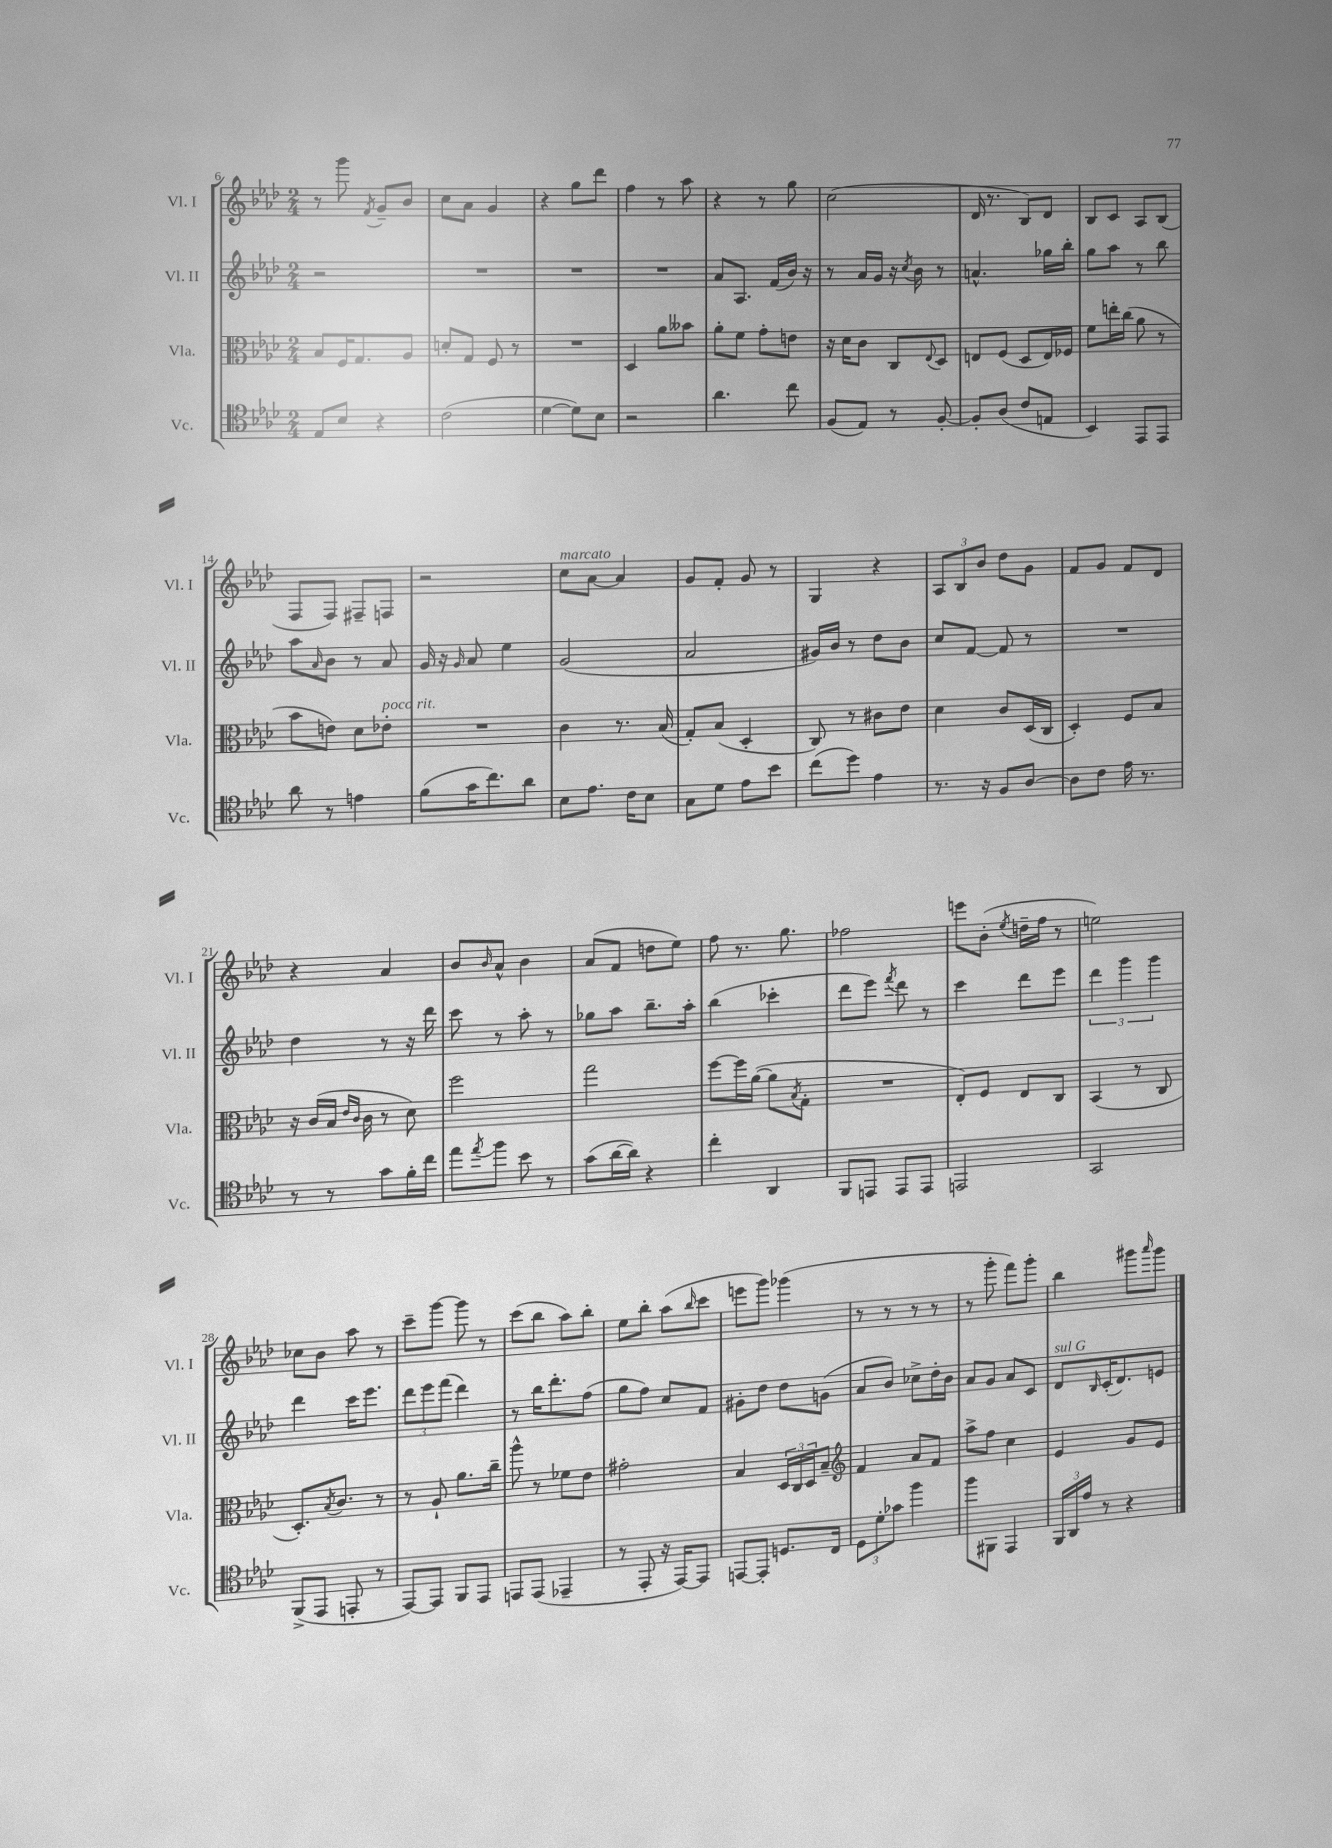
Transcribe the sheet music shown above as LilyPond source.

<<
\new StaffGroup <<
\new Staff = "s0" \with { instrumentName = "Vl. I" shortInstrumentName = "Vl. I" } {
    \clef treble \key aes \major \numericTimeSignature \time 2/4
    r8 g'''8 \acciaccatura { f'8 } g'8-- bes'8 |
    c''8 aes'8 g'4 |
    r4 g''8 des'''8 |
    f''4 r8 aes''8 |
    r4 r8 g''8 |
    c''2( |
    des'16 r8. bes8) des'8 |
    bes8 c'8 aes8 bes8( |
    f8 f8) fis8-- f8 |
    r2 |
    c''8^\markup { \italic "marcato" } aes'8~ aes'4 |
    g'8 f'8-. g'8 r8 |
    g4 r4 |
    \tuplet 3/2 { aes8 bes8 bes'8 } des''8 g'8 |
    f'8 g'8 f'8 des'8 |
    r4 aes'4 |
    bes'8 \grace { bes'16 } aes'8-^ bes'4 |
    aes'8( f'8 d''8 ees''8) |
    f''8 r8. g''8. |
    fes''2 |
    e'''8 bes'8-.( \acciaccatura { ees''8 } d''16-- f''16 r8 |
    e''2) |
    ces''8 bes'8 aes''8 r8 |
    c'''8-- g'''8~ g'''8 r8 |
    c'''8( bes''8 aes''8) bes''8-. |
    ees''8 bes''8-. aes''8( \grace { bes''16 } c'''8 |
    e'''8 g'''8) ges'''4( |
    r8 r8 r8 r8 |
    r8 g'''8-. f'''8) g'''8-. |
    bes''4 gis'''8 \grace { aes'''16 } gis'''8 \bar "|." |
}
\new Staff = "s1" \with { instrumentName = "Vl. II" shortInstrumentName = "Vl. II" } {
    \clef treble \key aes \major \numericTimeSignature \time 2/4
    r2 |
    R2 |
    R2 |
    R2 |
    aes'8 aes8. f'16( bes'16) r16 |
    r8 aes'16 g'16 r16 \acciaccatura { c''8 } bes'16 r8 |
    a'4.-^ ges''16 bes''16-. |
    g''8 aes''8 r8 bes''8 |
    aes''8 \grace { aes'16 } bes'8 r8 aes'8 |
    g'16 r16 \grace { g'16 } aes'8 ees''4 |
    g'2( |
    aes'2 |
    gis'16) bes'16 r8 des''8 bes'8 |
    c''8 f'8~ f'8 r8 |
    R2 |
    des''4 r8 r16 des'''16 |
    c'''8 r8 aes''8-. r8 |
    ges''8 aes''8 bes''8.-- aes''16-. |
    bes''4( ces'''4-. |
    des'''8 ees'''8) \acciaccatura { f'''8 } des'''8 r8 |
    c'''4 des'''8 ees'''8 |
    \tuplet 3/2 { des'''4 g'''4 g'''4 } |
    des'''4 c'''16 ees'''8. |
    \tuplet 3/2 { des'''8 ees'''8 f'''8( } des'''4) |
    r8 bes''16 des'''8.-. f''8( |
    g''8 f''8) c''8 f'8 |
    gis'8-. des''8 des''8 g'8( |
    aes'8 bes'8) ces''8-> des''16-. bes'16 |
    aes'8 g'8 aes'8 c'8 |
    des'8^\markup { \italic "sul G" } \grace { bes16 } c'16-.( des'8.) e'8 \bar "|." |
}
\new Staff = "s2" \with { instrumentName = "Vla." shortInstrumentName = "Vla." } {
    \clef alto \key aes \major \numericTimeSignature \time 2/4
    bes8 f16 g8. aes8 |
    d'8-. g8 f8 r8 |
    R2 |
    des4 aes'8 beses'8 |
    aes'8-. f'8 g'8-. e'8 |
    r16 des'16 c'8 c8 \appoggiatura { ees8 } des8 |
    e8 f8( des8 e16) fes16 |
    f'8 e''16-. c''16( aes'8 r8 |
    bes'8 e'8) des'8 ees'8-.^\markup { \italic "poco rit." } |
    R2 |
    c'4 r8. bes16( |
    g8-.) bes8( des4-. |
    c8) r8 cis'8 ees'8 |
    des'4 c'8 des16( c16 |
    des4-.) f8 bes8 |
    r16 c'16( bes16 \grace { ees'16 c'16 } c'16 r8 des'8) |
    f''2 |
    g''2 |
    f''8~ f''16 aes'16~( aes'8 \acciaccatura { bes8 } g8-. |
    R2 |
    ees8-.) f8 ees8 c8 |
    bes,4( r8 c8 |
    des8.-.) \acciaccatura { bes8 } c'8. r8 |
    r8 aes8-! aes'8. c''16-- |
    aes''8-^ r8 fes'8 ees'8 |
    gis'2-. |
    bes4 \tuplet 3/2 { des16 c16 des16 } bes8-- |
    \clef treble f'4 aes'8 f'8 |
    aes''8-> f''8 c''4 |
    ees'4 g'8 ees'8 \bar "|." |
}
\new Staff = "s3" \with { instrumentName = "Vc." shortInstrumentName = "Vc." } {
    \clef tenor \key aes \major \numericTimeSignature \time 2/4
    ees8 bes8 r4 |
    c'2( |
    des'4~ des'8) bes8 |
    r2 |
    aes'4. c''8 |
    f8( ees8) r8 f8~-. |
    f8-. aes8( c'8 e8 |
    bes,4) ees,8 ees,8 |
    aes'8 r8 e'4 |
    f'8( g'16 c''8.) aes'8 |
    bes8 ees'8. c'16 bes8 |
    g8 des'8 ees'8 bes'8 |
    c''8( des''8) ees'4 |
    r8. r16 f8 aes8~ |
    aes8 c'8 ees'16 r8. |
    r8 r8 g'8 f'16-. c''16 |
    ees''8 \acciaccatura { ees''8 } f''8 bes'8 r8 |
    g'8( aes'16~ aes'16) r4 |
    c''4-. aes,4 |
    f,8 e,8 e,8 e,8 |
    e,2 |
    g,2 |
    f,8->( ees,8 e,8-. r8 |
    ees,8~) ees,8 f,8 ees,8 |
    e,8 e,8( ees,4-- |
    r8 ees,8-. r16 ees,16~) ees,8 |
    e,8~ e,8-. d8. c16 |
    \tuplet 3/2 { des8 des'8-. ges'8 } f''4 |
    f''8 fis,8 ees,4 |
    \tuplet 3/2 { f,16 aes,16 ees'16 } r8 r4 \bar "|." |
}
>>
>>
\layout { \context { \Score currentBarNumber = #6 } }
